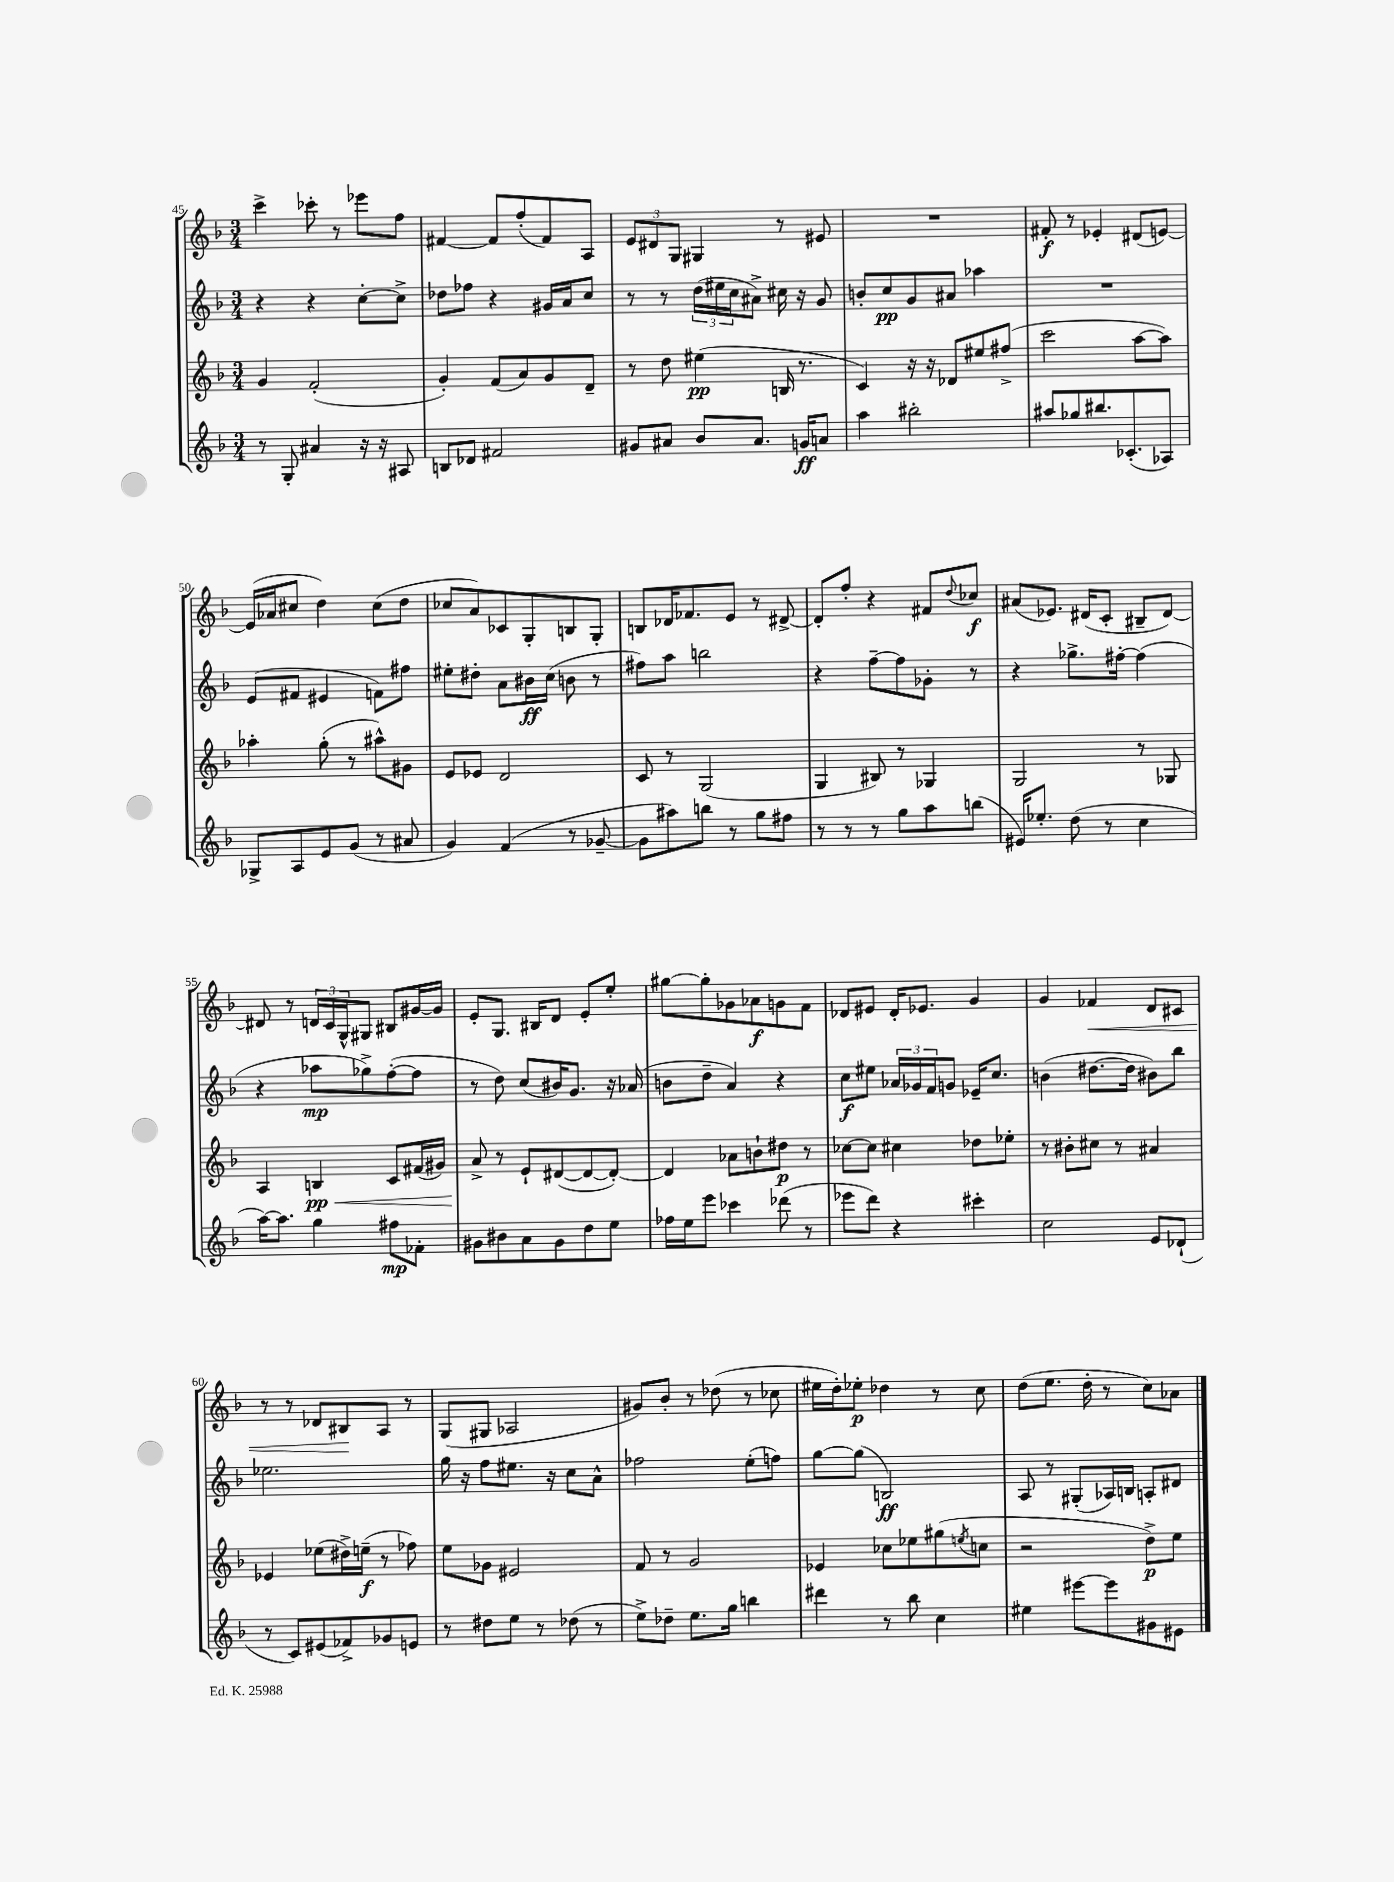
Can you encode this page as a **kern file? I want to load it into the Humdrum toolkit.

**kern	**dynam	**kern	**dynam	**kern	**dynam	**kern	**dynam
*part4	*part4	*part3	*part3	*part2	*part2	*part1	*part1
*staff4	*staff4	*staff3	*staff3	*staff2	*staff2	*staff1	*staff1
*clefG2	*	*clefG2	*	*clefG2	*	*clefG2	*
*k[b-]	*	*k[b-]	*	*k[b-]	*	*k[b-]	*
*M3/4	*	*M3/4	*	*M3/4	*	*M3/4	*
=45	=45	=45	=45	=45	=45	=45	=45
8r	.	4g/	.	4r	.	4ccc^\	.
8G'/	.	.	.	.	.	.	.
4a#X/	.	(2f'/	.	4r	.	8ccc-X'\	.
.	.	.	.	.	.	8r	.
16r	.	.	.	[8cc'\L	.	8eee-X\L	.
16r	.	.	.	.	.	.	.
8A#X/	.	.	.	8cc^\J]	.	8ff\J	.
=46	=46	=46	=46	=46	=46	=46	=46
8Bn/L	.	4g'/)	.	8dd-X\L	.	[4f#X/	.
8d-X/J	.	.	.	8ff-X\J	.	.	.
2f#X/	.	(8f/L	.	4r	.	8f#/L]	.
.	.	8a/)	.	.	.	(8ff'/	.
.	.	8g/	.	16g#X/LL	.	8f#/)	.
.	.	.	.	16a/J	.	.	.
.	.	8d~/J	.	8cc/J	.	8A/J	.
=47	=47	=47	=47	=47	=47	=47	=47
8g#X/L	.	8r	.	8r	.	12e/L	.
.	.	.	.	.	.	12d#X/	.
8a#X/J	.	8dd\	.	8r	.	.	.
.	.	.	.	.	.	12G/J	.
8b-/L	.	(4ee#X\	pp	(24dd\LL	.	4G#X/	.
.	.	.	.	24ee#X\	.	.	.
.	.	.	.	24cc\J	.	.	.
8.a#/J	.	.	.	8a#X^\J)	.	.	.
.	.	16Bn/	.	16cc#X\	.	8r	.
16gn/KL	ff	8.r	.	16r	.	.	.
8an/J	.	.	.	8g/	.	8e#X/	.
=48	=48	=48	=48	=48	=48	=48	=48
4aa\	.	4c/)	.	8bn'/L	.	2.r	.
.	.	.	.	8cc/	pp	.	.
2bb#X'\	.	16r	.	8g/	.	.	.
.	.	16r	.	.	.	.	.
.	.	8d-X/L	.	8a#X/J	.	.	.
.	.	8ee#X/	.	4aa-X\	.	.	.
.	.	(8ff#X^/J	.	.	.	.	.
=49	=49	=49	=49	=49	=49	=49	=49
8aa#X/L	.	2ccc\	.	2.r	.	8f#X'/	f
8gg-X/	.	.	.	.	.	8r	.
8.bb#X/	.	.	.	.	.	4e-X'/	.
(8.c-X'/	.	.	.	.	.	.	.
.	.	[8aa\L	.	.	.	(8d#X/L	.
8A-X/J)	.	8aa\J])	.	.	.	[8en/J)	.
!!LO:LB:g=z
=50	=50	=50	=50	=50	=50	=50	=50
8G-X^/L	.	4aa-X'\	.	(8e/L	.	(16e/LL]	.
.	.	.	.	.	.	16a-X/J	.
8A/	.	.	.	8f#X/J	.	8cc#X/J	.
8e/	.	(8gg'\	.	4e#X/	.	4dd\)	.
(8g/J	.	8r	.	.	.	.	.
8r	.	8aa#X^^\L)	.	8fn\L)	.	(8cc#\L	.
8a#X/	.	8g#X\J	.	8ff#X\J	.	8dd\J	.
=51	=51	=51	=51	=51	=51	=51	=51
4g/)	.	8e/L	.	8ee#X'\L	.	8cc-X/L	.
.	.	8e-X/J	.	8dd#X'\J	.	8a/)	.
(4f/	.	2d/	.	8a\L	.	8c-X/	.
.	.	.	.	16b#X\L	ff	8G'/	.
.	.	.	.	(16cc\JJ	.	.	.
8r	.	.	.	8bn\	.	8Bn/	.
[8g-X~/	.	.	.	8r	.	8G'/J	.
=52	=52	=52	=52	=52	=52	=52	=52
8g-\L]	.	8c/	.	8ff#X\L)	.	8Bn/L	.
8aa#X\)	.	8r	.	8aa\J	.	16d-X/K	.
.	.	.	.	.	.	8.f-X/	.
8bbn\J	.	(2G/	.	2bbn\	.	.	.
8r	.	.	.	.	.	8e/J	.
8gg\L	.	.	.	.	.	8r	.
8ff#X\J	.	.	.	.	.	[8d#X^/	.
=53	=53	=53	=53	=53	=53	=53	=53
8r	.	4G/	.	4r	.	8d#'/L]	.
8r	.	.	.	.	.	8ff'/J	.
8r	.	8B#X/)	.	[8ff~\L	.	4r	.
8gg\L	.	8r	.	8ff\]	.	.	.
8aa\	.	4G-X/	.	8g-X'\J	.	8f#X/L	.
.	.	.	.	.	.	8qqdd/	.
(8bbn\J	.	.	.	8r	.	8cc-X/J	f
=54	=54	=54	=54	=54	=54	=54	=54
16e#X/KL)	.	2G/	.	4r	.	(8a#X/L	.
8.ee-X'/J	.	.	.	.	.	.	.
.	.	.	.	.	.	8.e-X/J)	.
(8dd\	.	.	.	8.gg-X^\L	.	.	.
.	.	.	.	.	.	(16d#X/KL	.
8r	.	.	.	.	.	8c'/J	.
.	.	.	.	[16ff#X'\Jk	.	.	.
4cc\	.	8r	.	(4ff#\]	.	8B#X~/L	.
.	.	8G-X/	.	.	.	[8d#/J)	.
!!LO:LB:g=z
=55	=55	=55	=55	=55	=55	=55	=55
[16aa\KL)	.	4A/	.	4r	.	8d#X/]	.
8.aa\J]	.	.	.	.	.	.	.
.	.	.	.	.	.	8r	.
!	!	!	!LO:HP:b	!	!	!	!
4gg\	.	4Bn/	< pp	8aa-X\L	mp	24dn/LL	.
.	.	.	.	.	.	24c/	.
.	.	.	.	.	.	24G^^/J	.
.	.	.	.	8gg-X^\)	.	8G#X/J	.
8ff#X\L	mp	8c/L	.	([8ff'\	.	8B#X/L	.
8f-X'\J	.	(16f#X/L	.	8ff\J]	.	[16g#X/L	.
.	.	16g#X/JJ)	.	.	.	16g#/JJ]	.
=56	=56	=56	=56	=56	=56	=56	=56
8g#X\L	.	8a^/	.	8r	.	8e'/L	.
8b#X\	.	8r	[	8dd\)	.	8.G/J	.
8a\	.	8e`/L	.	(8cc/L	.	.	.
.	.	.	.	.	.	16B#X/KL	.
8g#\	.	([8d#X/	.	16b#X/K)	.	8d/J	.
.	.	.	.	8.g/J	.	.	.
8dd\	.	8d#/_	.	.	.	8e'/L	.
8ee\J	.	8d#'/J_)	.	16r	.	8ee'/J	.
.	.	.	.	(16a-X/	.	.	.
=57	=57	=57	=57	=57	=57	=57	=57
16ff-X\LL	.	4d#/]	.	8bn\L	.	[8gg#X\L	.
16ee\J	.	.	.	.	.	.	.
8eee\J	.	.	.	8dd~\J	.	8gg#'\]	.
4ccc-X\	.	8a-X\L	.	4a/)	.	8g-X\	.
.	.	8bn`\	.	.	.	8a-X\	f
(8ddd-X\	.	8dd#X\J	p	4r	.	8gn\	.
8r	.	8r	.	.	.	8f\J	.
=58	=58	=58	=58	=58	=58	=58	=58
8eee-X\L	.	[8cc-X\L	.	8cc\L	f	8d-X/L	.
8ddd\J)	.	8cc-\J]	.	8ee#X\J	.	8e#X/J	.
4r	.	4cc#X\	.	24a-X/LL	.	16d-'/KL	.
.	.	.	.	24g-X/	.	.	.
.	.	.	.	.	.	8.e-X/J	.
.	.	.	.	24f/J	.	.	.
.	.	.	.	8gn/J	.	.	.
4ccc#X'\	.	8dd-X\L	.	16e-X~/KL	.	4g/	.
.	.	.	.	8.cc/J	.	.	.
.	.	8ee-X'\J	.	.	.	.	.
=59	=59	=59	=59	=59	=59	=59	=59
2cc\	.	8r	.	(4bn\	.	4g/	.
.	.	8b#X'\L	.	.	.	.	.
!	!	!	!	!	!	!	!LO:HP:b
.	.	8cc#X\J	.	[8.dd#X\L	.	4f-X/	<
.	.	8r	.	.	.	.	.
.	.	.	.	16dd#\Jk]	.	.	.
8e/L	.	4a#X/	.	8b#X\L)	.	8d/L	.
(8d-X`/J	.	.	.	8bb-\J	.	8c#X/J	.
!!LO:LB:g=z
=60	=60	=60	=60	=60	=60	=60	=60
8r	.	4e-X/	.	2.ee-X\	.	8r	.
8c/L)	.	.	.	.	.	8r	.
(8e#X/	.	(8ee-X\L	.	.	.	8d-X/L	.
8f-X^/)	.	16dd#X^\L)	.	.	.	8B#X/	.
.	.	(16een~\JJ	f	.	.	.	.
8g-X/	.	8r	.	.	.	8A/J	[
8en/J	.	8ff-X\)	.	.	.	8r	.
=61	=61	=61	=61	=61	=61	=61	=61
8r	.	8ee\L	.	16gg\	.	(8G/L	.
.	.	.	.	16r	.	.	.
8dd#X\L	.	8g-X\J	.	8ff\L	.	8G#X/J	.
8ee\J	.	2e#X/	.	8.ee#X\J	.	2A-X/	.
8r	.	.	.	.	.	.	.
.	.	.	.	16r	.	.	.
(8dd-X\	.	.	.	8cc\L	.	.	.
8r	.	.	.	8a^^\J	.	.	.
=62	=62	=62	=62	=62	=62	=62	=62
8ee^\L)	.	8f/	.	2ff-X\	.	8g#X/L)	.
8dd-X~\J	.	8r	.	.	.	8b-'/J	.
8.ee\L	.	2g/	.	.	.	8r	.
.	.	.	.	.	.	(8dd-X\	.
16gg\Jk	.	.	.	.	.	.	.
4bbn\	.	.	.	(8ee'\L	.	8r	.
.	.	.	.	8ffn\J)	.	8cc-X\	.
=63	=63	=63	=63	=63	=63	=63	=63
4ddd#X\	.	4e-X/	.	[8gg\L	.	16ee#X\LL	.
.	.	.	.	.	.	16dd'\J)	.
.	.	.	.	(8gg\J]	.	8ee-X'\J	p
8r	.	8cc-X\L	.	2Bn/)	ff	4dd-X\	.
8bb-\	.	8ee-X\	.	.	.	.	.
4cc\	.	(8gg#X\	.	.	.	8r	.
.	.	8qeen/	.	.	.	.	.
.	.	8ccn\J	.	.	.	8cc\	.
=64	=64	=64	=64	=64	=64	=64	=64
4ee#X\	.	2r	.	8A/	.	(8dd\L	.
.	.	.	.	8r	.	8.ee\J	.
[8eee#X\L	.	.	.	(8G#X'/L	.	.	.
.	.	.	.	.	.	16dd'\	.
8eee#\]	.	.	.	16A-X/L)	.	8r	.
.	.	.	.	16Bn/JJ	.	.	.
8g#X\	.	8dd^\L)	p	8An'/L	.	8cc\L)	.
8e#X\J	.	8ee\J	.	8d#X/J	.	8a-X\J	.
==	==	==	==	==	==	==	==
*-	*-	*-	*-	*-	*-	*-	*-
